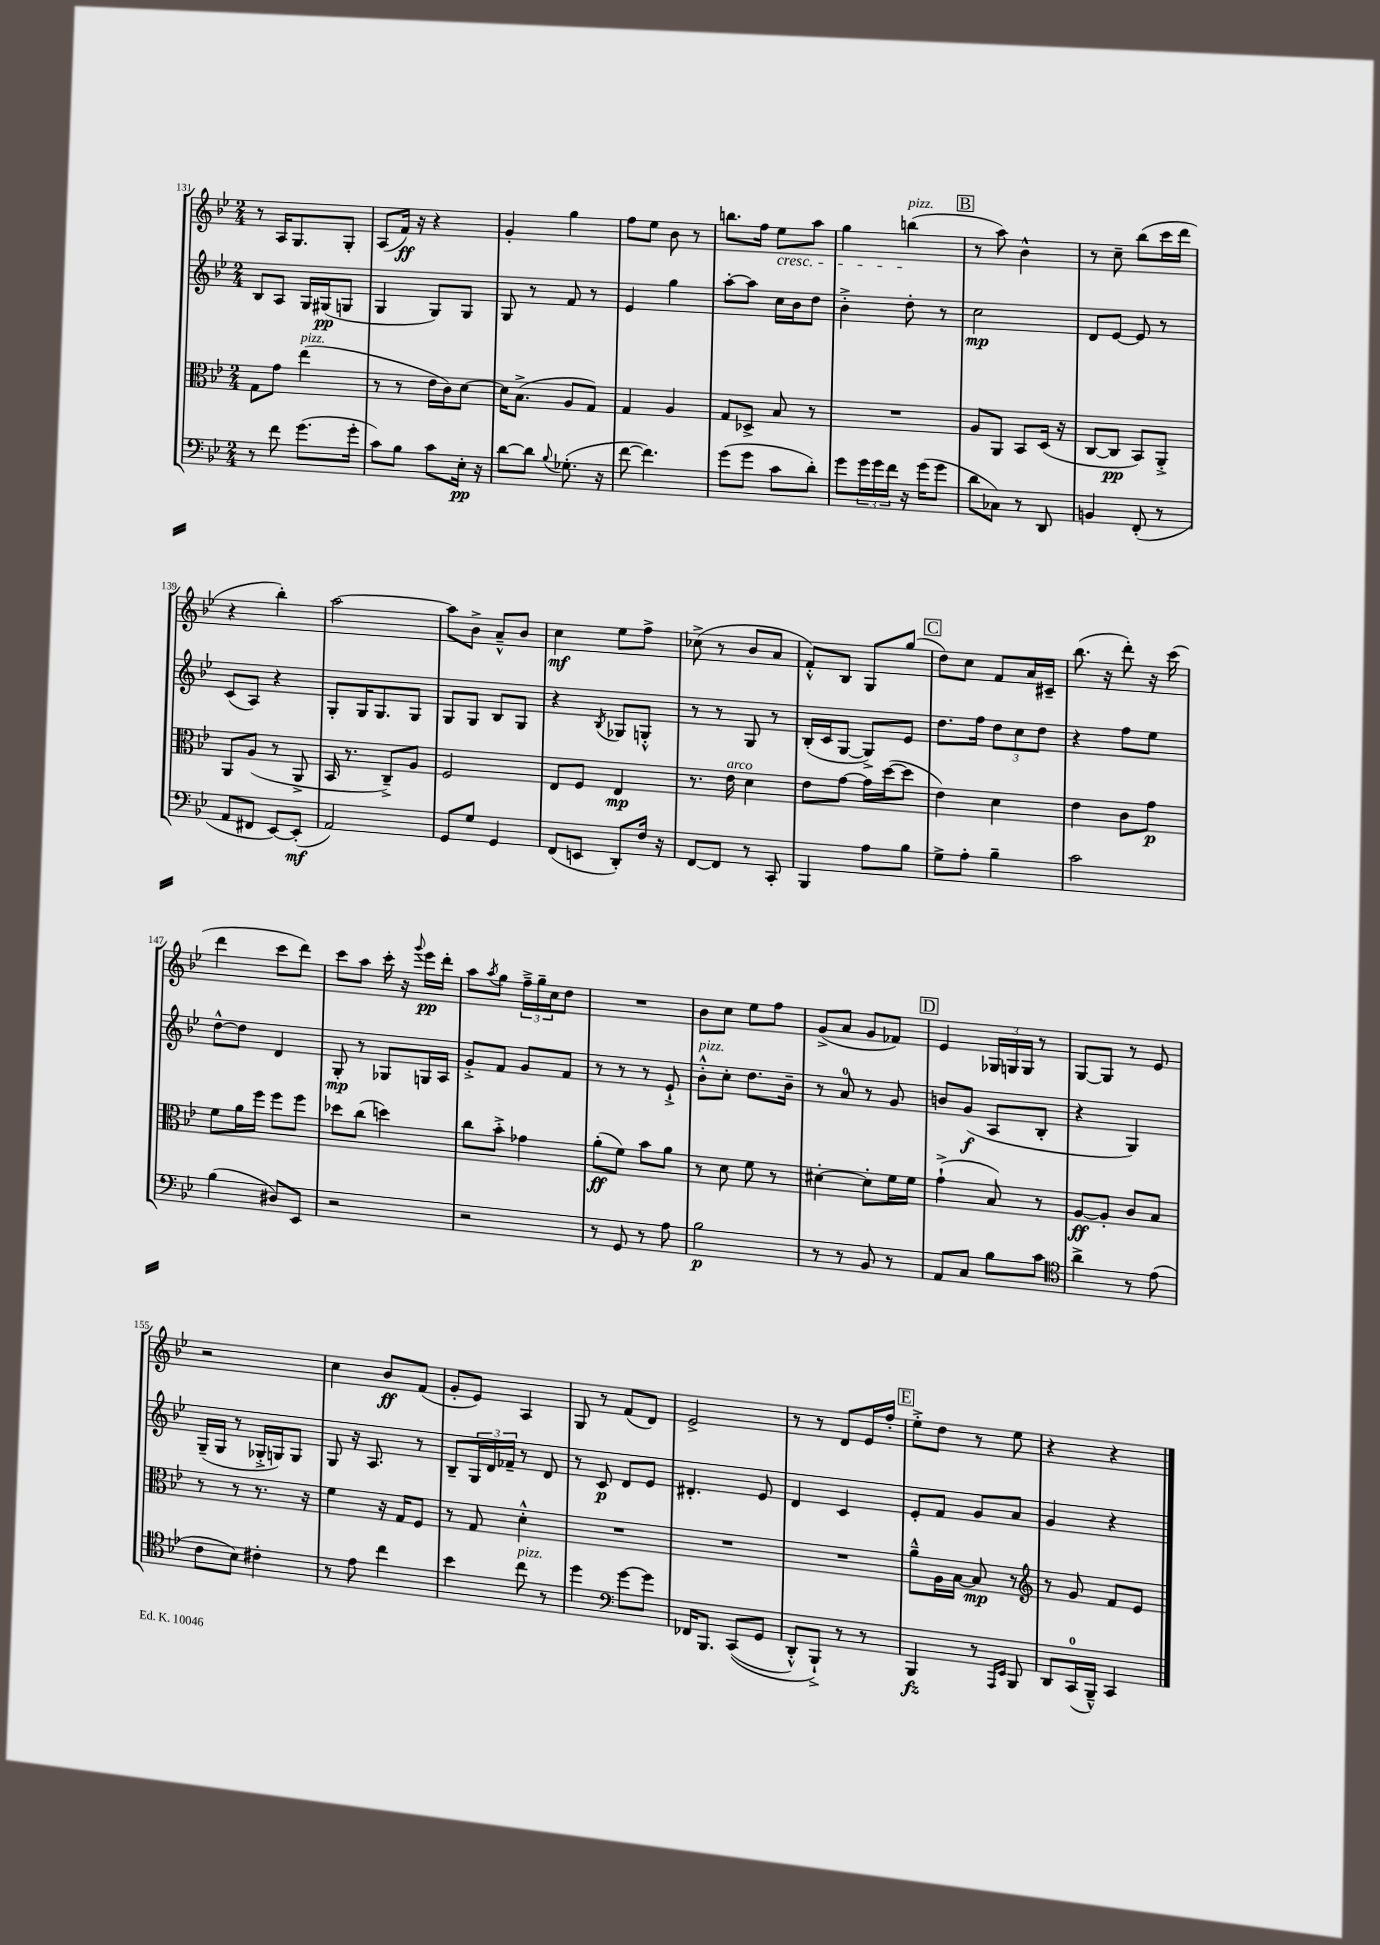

**kern	**dynam	**kern	**dynam	**kern	**dynam	**kern	**dynam
*part4	*part4	*part3	*part3	*part2	*part2	*part1	*part1
*staff4	*staff4	*staff3	*staff3	*staff2	*staff2	*staff1	*staff1
*clefF4	*	*clefC3	*	*clefG2	*	*clefG2	*
*k[b-e-]	*	*k[b-e-]	*	*k[b-e-]	*	*k[b-e-]	*
*M2/4	*	*M2/4	*	*M2/4	*	*M2/4	*
=131	=131	=131	=131	=131	=131	=131	=131
8r	.	8G\L	.	8B-/L	.	8r	.
8f\	.	8g\J	.	8A/J	.	16A/KL	.
.	.	.	.	.	.	8.G/	.
!	!	!LO:TX:a:i:t=pizz.	!	!	!	!	!
(8.g\L	.	(4ee-\	.	16G/LL	.	.	.
.	.	.	.	(16G#X/J	pp	.	.
.	.	.	.	8Gn/J	.	8G'/J	.
16g'\Jk	.	.	.	.	.	.	.
=132	=132	=132	=132	=132	=132	=132	=132
8c\L)	.	8r	.	4G/	.	(8A/L	.
8B-\J	.	8r	.	.	.	16f/Jk)	ff
.	.	.	.	.	.	16r	.
8c\L	.	16e-\LL	.	8G/L)	.	4r	.
.	.	16c\J)	.	.	.	.	.
16E-'\Jk	pp	[8d\J	.	8G/J	.	.	.
16r	.	.	.	.	.	.	.
=133	=133	=133	=133	=133	=133	=133	=133
[8d\L	.	16d\KL]	.	8G/	.	4g'/	.
.	.	(8.B-^\J	.	.	.	.	.
8d\J]	.	.	.	8r	.	.	.
8qqB-/	.	.	.	.	.	.	.
(8.G-X'\	.	8A/L	.	8f/	.	4gg\	.
.	.	8G/J)	.	8r	.	.	.
16r	.	.	.	.	.	.	.
=134	=134	=134	=134	=134	=134	=134	=134
[8f\	.	4G/	.	4e-/	.	8ff\L	.
4.f\])	.	.	.	.	.	8ee-\J	.
.	.	4A/	.	4gg\	.	8b-\	.
.	.	.	.	.	.	8r	.
=135	=135	=135	=135	=135	=135	=135	=135
(8g\L	.	8G/L	.	[8aa'\L	.	8.bbn\L	.
8g\J	.	8D-X^/J	.	8aa\J]	.	.	.
.	.	.	.	.	.	16ff\Jk	.
!	!	!	!	!	!	!LO:TX:b:i:t=cresc.	!
8c\L	.	8B-/	.	16cc\LL	.	8ee-\L	.
.	.	.	.	16b-\J	.	.	.
8d'\J)	.	8r	.	8dd\J	.	8aa\J	.
=136	=136	=136	=136	=136	=136	=136	=136
8g\L	.	2r	.	4b-'^\	.	4gg\	.
24g\L	.	.	.	.	.	.	.
24g\	.	.	.	.	.	.	.
24f\JJ	.	.	.	.	.	.	.
!	!	!	!	!	!	!LO:TX:a:i:t=pizz.	!
16r	.	.	.	8dd'\	.	(4bbn\	.
(16g\KL	.	.	.	.	.	.	.
8g\J	.	.	.	8r	.	.	.
!!LO:REH:place=s1:t=B
=137	=137	=137	=137	=137	=137	=137	=137
8d\L	.	8A/L	.	2cc\	mp	8r	.
8C-X\J)	.	8AA/J	.	.	.	8aa\)	.
8r	.	8BB-/L	.	.	.	4b-^^\	.
8DD/	.	(16D/Jk	.	.	.	.	.
.	.	16r	.	.	.	.	.
=138	=138	=138	=138	=138	=138	=138	=138
4BBn/	.	[8C/L	.	8d/L	.	8r	.
.	.	8C/J]	pp	[8e-/J	.	8cc~\	.
(8FF'/	.	8BB-/L)	.	8e-/]	.	(8bb-\L	.
8r	.	8AA'^/J	.	8r	.	16ccc\L	.
.	.	.	.	.	.	16ddd\JJ	.
!!LO:LB:g=z
=139	=139	=139	=139	=139	=139	=139	=139
8AA/L	.	8AA/L	.	(8c/L	.	4r	.
8FF#X/J	.	(8A/J	.	8A/J)	.	.	.
[8EE-/L)	.	8r	.	4r	.	4bb-'\)	.
(8EE-'/J]	mf	8AA^/	.	.	.	.	.
=140	=140	=140	=140	=140	=140	=140	=140
2AA/)	.	16BB-/	.	8G'/L	.	[2aa\	.
.	.	8.r	.	.	.	.	.
.	.	.	.	16G/K	.	.	.
.	.	.	.	8.G/	.	.	.
.	.	8C~^/L)	.	.	.	.	.
.	.	8A/J	.	8G/J	.	.	.
=141	=141	=141	=141	=141	=141	=141	=141
8GG/L	.	2F/	.	8G/L	.	8aa\L]	.
8G/J	.	.	.	8G/J	.	8b-^\J	.
4GG/	.	.	.	8B-/L	.	8a~^^/L	.
.	.	.	.	8G/J	.	8b-/J	.
=142	=142	=142	=142	=142	=142	=142	=142
(8FF/L	.	8E-/L	.	4r	.	4cc\	mf
8EEn/J	.	8F/J	.	.	.	.	.
.	.	.	.	8qB-/	.	.	.
8DD'/L)	.	4E-/	mp	8G-X/L	.	8ee-\L	.
16F/Jk	.	.	.	8Gn'^^/J	.	8ff^\J	.
16r	.	.	.	.	.	.	.
=143	=143	=143	=143	=143	=143	=143	=143
[8FF/L	.	8.r	.	8r	.	(8cc-X^\	.
8FF/J]	.	.	.	8r	.	8r	.
!	!	!LO:TX:a:i:t=arco	!	!	!	!	!
.	.	16e-\	.	.	.	.	.
8r	.	4d\	.	8G/	.	8b-/L	.
8CC'/	.	.	.	8r	.	8a/J	.
=144	=144	=144	=144	=144	=144	=144	=144
4BBB-/	.	8e-\L	.	(16B-'/LL	.	8f'^^/L)	.
.	.	.	.	16c/J	.	.	.
.	.	[8g\J	.	[8G/J	.	8B-/J	.
8A\L	.	16g\LL]	.	8G^/L])	.	8G/L	.
.	.	([16dd\J	.	.	.	.	.
8B-\J	.	8dd\J]	.	8e-/J	.	(8gg/J	.
!!LO:REH:place=s1:t=C
=145	=145	=145	=145	=145	=145	=145	=145
8G^\L	.	4e-\)	.	8.dd\L	.	8dd\L)	.
8A'\J	.	.	.	.	.	8cc\J	.
.	.	.	.	16ff\Jk	.	.	.
4B-~\	.	4d\	.	12dd\L	.	8f/L	.
.	.	.	.	12cc\	.	.	.
.	.	.	.	.	.	16a/L	.
.	.	.	.	12dd\J	.	.	.
.	.	.	.	.	.	16c#X~/JJ	.
=146	=146	=146	=146	=146	=146	=146	=146
2c\	.	4e-\	.	4r	.	(8.bb-\	.
.	.	.	.	.	.	16r	.
.	.	8c\L	.	8ff\L	.	8ddd'\)	.
.	.	8g\J	p	8ee-\J	.	16r	.
.	.	.	.	.	.	(16ccc\	.
!!LO:LB:g=z
=147	=147	=147	=147	=147	=147	=147	=147
(4B-\	.	8f\L	.	[8dd^^\L	.	4ddd\	.
.	.	16a\L	.	8dd\J]	.	.	.
.	.	16ff\JJ	.	.	.	.	.
8D#X/L)	.	8ff\L	.	4d/	.	8ccc\L	.
8EE-/J	.	8ff\J	.	.	.	8ddd\J)	.
=148	=148	=148	=148	=148	=148	=148	=148
2r	.	8dd-X\L	.	8G'/	mp	8ccc\L	.
.	.	(8cc\J	.	8r	.	8aa\J	.
.	.	4ddn\)	.	8G-X/L	.	16ccc'\	.
.	.	.	.	.	.	16r	.
.	.	.	.	.	.	8qqggg/	.
.	.	.	.	16Gn/L	.	16eee-\LL	pp
.	.	.	.	16A/JJ	.	16ddd'\JJ	.
=149	=149	=149	=149	=149	=149	=149	=149
2r	.	8cc\L	.	8g'^/L	.	8aa\L	.
.	.	.	.	.	.	8qaa/	.
.	.	8b-'^\J	.	8f/J	.	8gg\J	.
.	.	4g-X\	.	8g/L	.	24ff~^\LL	.
.	.	.	.	.	.	24gg~\	.
.	.	.	.	.	.	24cc\J	.
.	.	.	.	8f/J	.	8dd\J	.
=150	=150	=150	=150	=150	=150	=150	=150
8r	.	(8a'\L	ff	8r	.	2r	.
8GG/	.	8f\J)	.	8r	.	.	.
8r	.	8b-\L	.	8r	.	.	.
8A\	.	8a\J	.	8e-`^/	.	.	.
=151	=151	=151	=151	=151	=151	=151	=151
!	!	!	!	!LO:TX:a:i:t=pizz.	!	!	!
2B-\	p	8r	.	8b-'^^\L	.	8b-\L	.
.	.	8d\	.	8cc'\J	.	8cc\J	.
.	.	8f\	.	8.dd\L	.	8ee-\L	.
.	.	8r	.	.	.	8ff\J	.
.	.	.	.	16b-~\Jk	.	.	.
=152	=152	=152	=152	=152	=152	=152	=152
8r	.	[4d#X'\	.	8r	.	(8g^/L	.
8r	.	.	.	8a/	.	8a/J	.
8BB-/	.	8d#'\L]	.	8r	.	8g/L	.
8r	.	16f\L	.	8g/	.	8f-X/J)	.
.	.	16f\JJ	.	.	.	.	.
!!LO:REH:place=s1:t=D
=153	=153	=153	=153	=153	=153	=153	=153
8AA/L	.	(4g`^\	.	8bn/L	.	4e-/	.
8C/J	.	.	.	(8g/J	f	.	.
8B-\L	.	8B-/)	.	8A/L	.	24G-X/LL	.
.	.	.	.	.	.	24Gn/	.
.	.	.	.	.	.	24G/JJ	.
8c\J	.	8r	.	8B-'/J	.	8r	.
=154	=154	=154	=154	=154	=154	=154	=154
*clefC4	*	*	*	*	*	*	*
4a^\	.	[8A/L	ff	4r	.	[8G/L	.
.	.	8A'/J]	.	.	.	8G/J]	.
8r	.	8c/L	.	4G/)	.	8r	.
(8e-\	.	8B-/J	.	.	.	8e-/	.
!!LO:LB:g=z
=155	=155	=155	=155	=155	=155	=155	=155
8c\L	.	8r	.	(16G~/LL	.	2r	.
.	.	.	.	16G/JJ	.	.	.
8B-\J)	.	8r	.	8r	.	.	.
4c#X'\	.	8.r	.	16G-X'^/LL	.	.	.
.	.	.	.	16Gn/J)	.	.	.
.	.	.	.	8G/J	.	.	.
.	.	16r	.	.	.	.	.
=156	=156	=156	=156	=156	=156	=156	=156
8r	.	4f\	.	8G/	.	4cc\	.
8e-\	.	.	.	16r	.	.	.
.	.	.	.	8.A/	.	.	.
4cc\	.	16r	.	.	.	8b-/L	ff
.	.	16G/KL	.	.	.	.	.
.	.	8F/J	.	8r	.	(8f/J	.
=157	=157	=157	=157	=157	=157	=157	=157
4b-\	.	8r	.	8B-~/L	.	8g'/L	.
.	.	8G/	.	24G/L	.	8e-/J)	.
.	.	.	.	24d/	.	.	.
.	.	.	.	24f-X~/JJ	.	.	.
!LO:TX:a:i:t=pizz.	!	!	!	!	!	!	!
8cc\	.	4d'^^\	.	8r	.	4A/	.
8r	.	.	.	8d/	.	.	.
=158	=158	=158	=158	=158	=158	=158	=158
4dd\	.	2r	.	8r	.	8G/	.
.	.	.	.	8c/	p	8r	.
*clefF4	*	*	*	*	*	*	*
[8g\L	.	.	.	8d/L	.	(8f/L	.
8g\J]	.	.	.	8e-/J	.	8d/J)	.
=159	=159	=159	=159	=159	=159	=159	=159
16FF-X/KL	.	2r	.	4.d#X'/	.	2e-^/	.
8.BBB-/J	.	.	.	.	.	.	.
((8CC/L	.	.	.	.	.	.	.
8GG/J	.	.	.	8e-/	.	.	.
=160	=160	=160	=160	=160	=160	=160	=160
8DD'^^/L)	.	2r	.	4d/	.	8r	.
8BBB-`^/J)	.	.	.	.	.	8r	.
8r	.	.	.	4c/	.	8d/L	.
8r	.	.	.	.	.	16e-/L	.
.	.	.	.	.	.	16ff'/JJ	.
!!LO:REH:place=s1:t=E
=161	=161	=161	=161	=161	=161	=161	=161
4BBB-/	fz	8a~^^\L	.	8e-'/L	.	8ee-'^\L	.
.	.	16A\L	.	8f/J	.	8dd\J	.
.	.	[16B-\JJ	.	.	.	.	.
8r	.	8B-/]	mp	8g/L	.	8r	.
16qqAAA/LL	.	.	.	.	.	.	.
16qqEE-/JJ	.	.	.	.	.	.	.
8BBB-/	.	8r	.	8a/J	.	8ee-\	.
=162	=162	=162	=162	=162	=162	=162	=162
*	*	*clefG2	*	*	*	*	*
8DD/L	.	8r	.	4g/	.	4r	.
(16CC/L	.	8g/	.	.	.	.	.
16BBB-~^^/JJ)	.	.	.	.	.	.	.
4CC/	.	8f/L	.	4r	.	4r	.
.	.	8e-/J	.	.	.	.	.
==	==	==	==	==	==	==	==
*-	*-	*-	*-	*-	*-	*-	*-
